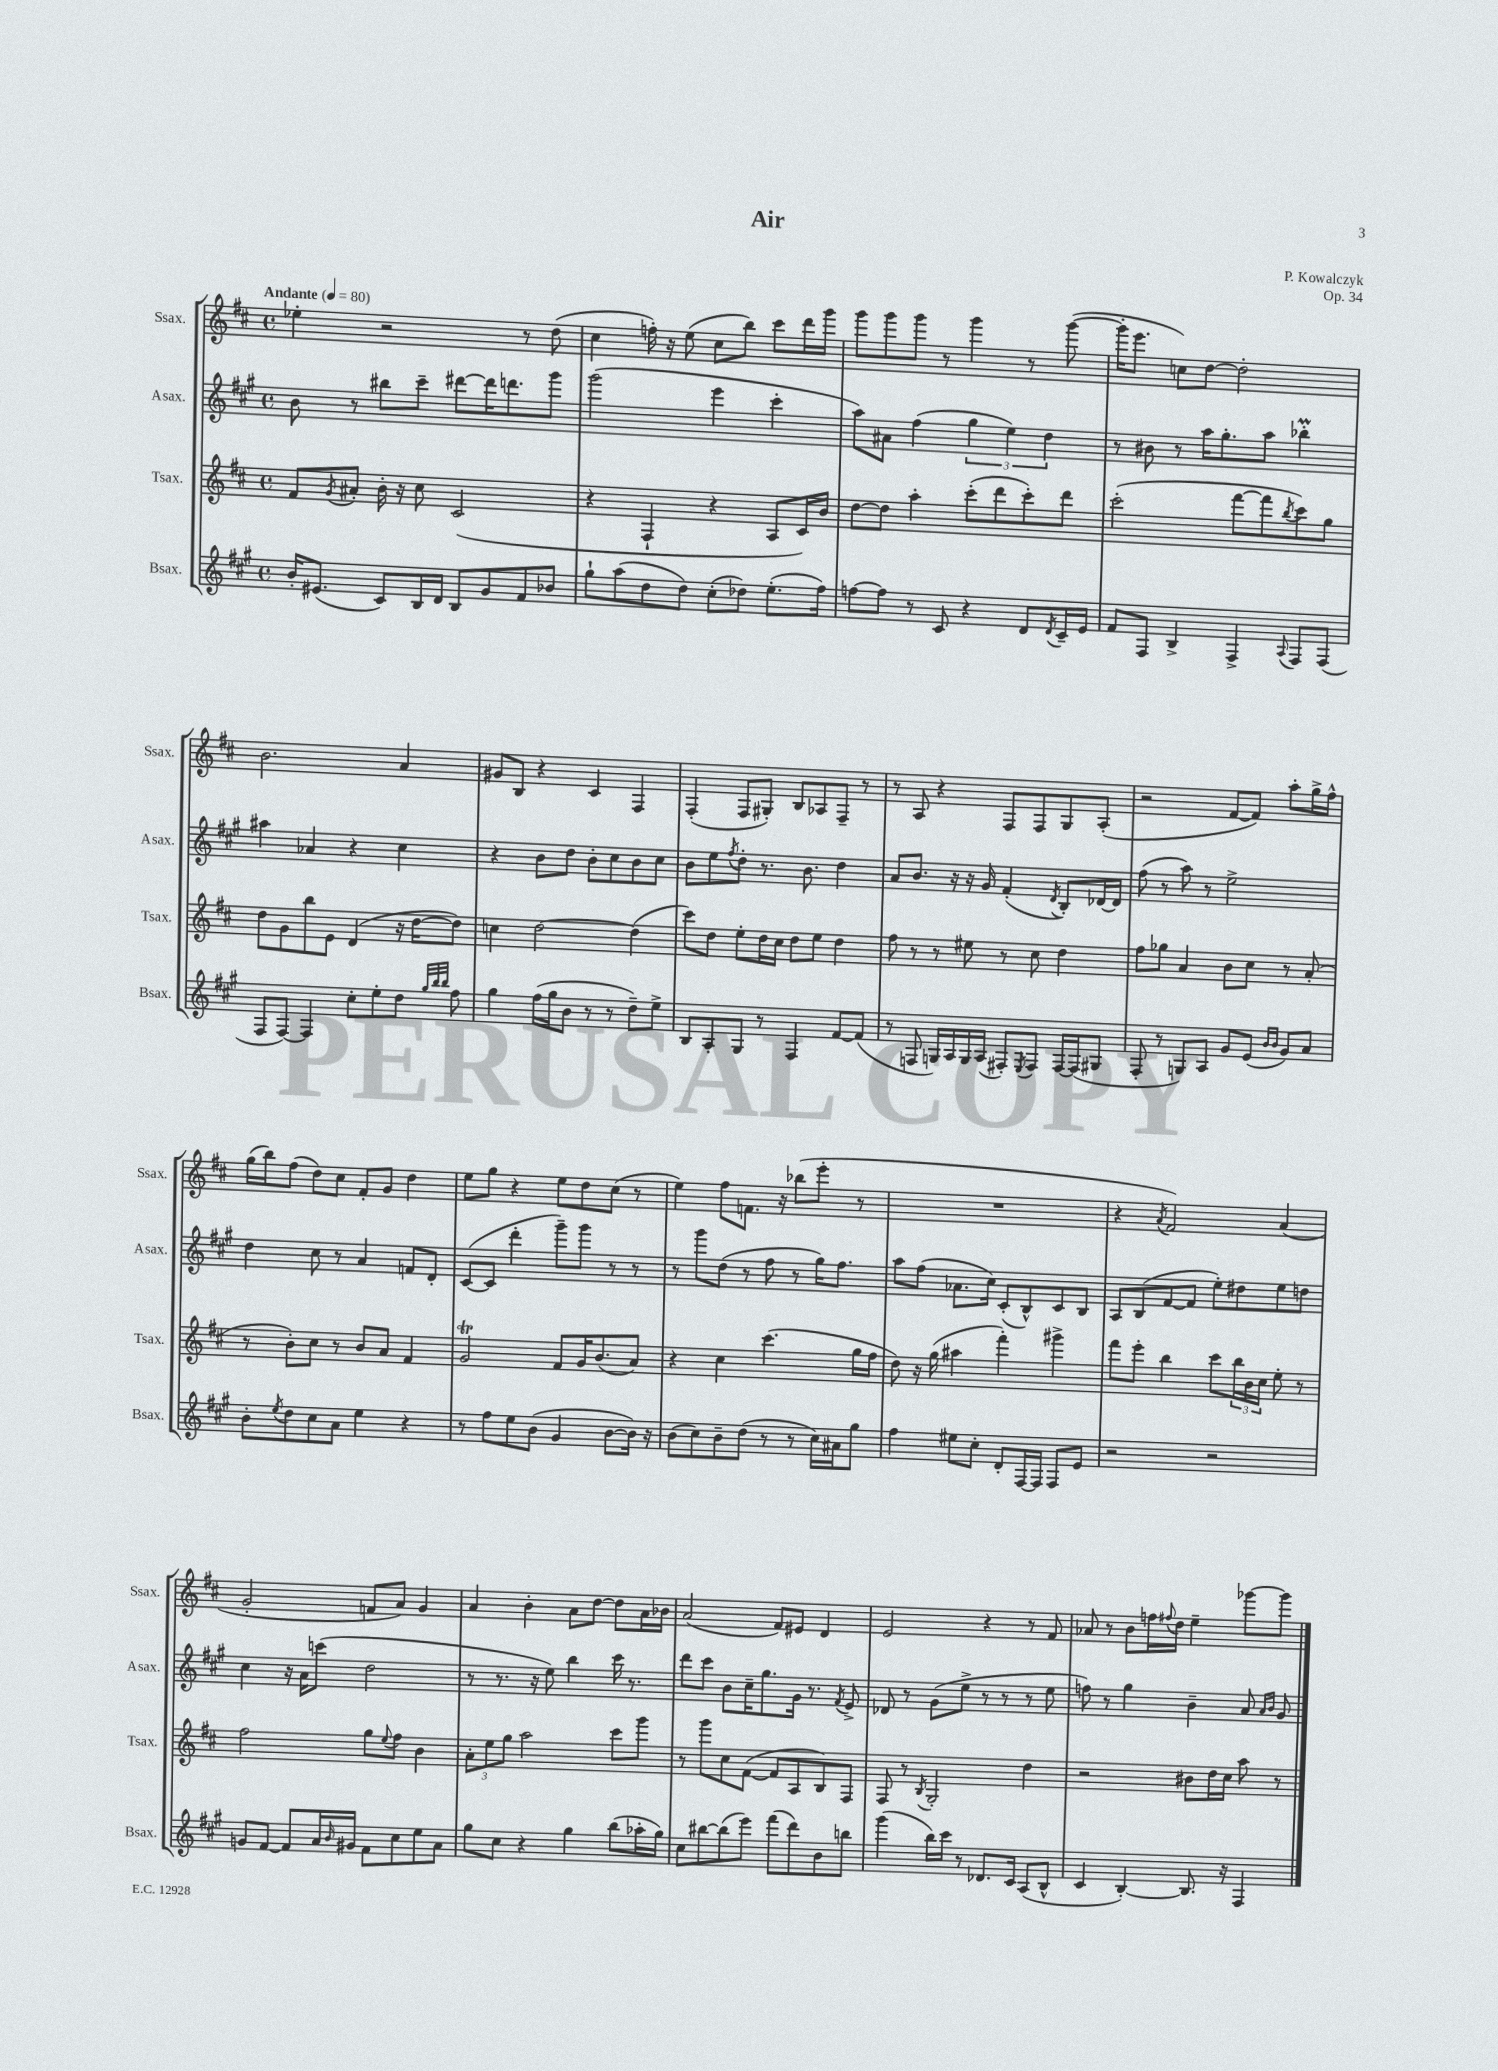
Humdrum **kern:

**kern	**kern	**kern	**kern
*staff4	*staff3	*staff2	*staff1
*clefG2	*clefG2	*clefG2	*clefG2
*k[f#c#g#]	*k[f#c#]	*k[f#c#g#]	*k[f#c#]
*M4/4	*M4/4	*M4/4	*M4/4
*met(c)	*met(c)	*met(c)	*met(c)
*MM80	*MM80	*MM80	*MM80
16b'	8f#	8b	4ee-'
(8.e#	.	.	.
.	8qg	.	.
.	8a#'	8r	.
8c#)	16b'	8bb#	2r
.	16r	.	.
16B	8cc#	8ccc#~	.
16d	.	.	.
8B	(2c#	[8ddd#	.
8g#	.	16ddd#]	.
.	.	8.ddd	.
8f#	.	.	8r
8b-	.	8ggg#	(8dd
=	=	=	=
8gg#`	4r	(2ggg#	4cc#
(8aa	.	.	.
8dd	4F#`	.	16ff')
.	.	.	16r
8dd)	.	.	(8ee
(8cc#'	4r	4eee	8cc#
8dd-)	.	.	8bb)
(8.ee'	8A	4ccc#'	8ccc#
.	16c#)	.	16ddd
16ff#)	16b	.	16ggg
=	=	=	=
[8ff	[8dd	8aa)	8ggg
8ff]	8dd]	8a#	8ggg
8r	4aa'	(4ff#	8ggg
8c#	.	.	8r
4r	(8ccc#'	6gg#	4ggg
.	8ddd	.	.
.	.	6ee)	.
8d	8ccc#')	.	8r
.	.	6dd	.
8qd	.	.	.
16c#~	8ddd	.	([8ggg
16e	.	.	.
=	=	=	=
8f#	(2ccc#'	8r	16ggg']
.	.	.	8.eee
8F#	.	8b#	.
4B^	.	8r	8cc)
.	.	16aa	[8dd
.	.	8.gg#'	.
4F#^	[8fff#	.	2dd']
.	8fff#]	8aa	.
8qqA	8qbb	.	.
8F#	8ccc#)	4bb-'	.
(8F#	8gg	.	.
=	=	=	=
8F#	8dd	4aa#	2.b
[8F#)	8g	.	.
4F#]	8bb	4a-	.
.	8e	.	.
8cc#'	(4d	4r	.
8ee'	.	.	.
8dd	16r	4cc#	4a
.	[16dd	.	.
32qqgg#	.	.	.
32qqbb	.	.	.
32qqbb	.	.	.
8ff#	8dd])	.	.
=	=	=	=
4gg#	4cc	4r	8g#
.	.	.	8B
(16ff#	[2dd	8b	4r
16gg#	.	.	.
8b	.	8dd	.
8r	.	8b'	4c#
8r	.	8cc#	.
8dd~)	(4dd]	8b	4F#
8ee^	.	8cc#	.
=	=	=	=
8B	8ccc#)	8b	(4F#'
8A'	8dd	8ee	.
.	.	8qff#	.
8G#	8ee'	8dd'	8F#
8r	16dd	8.r	8G#')
.	16cc#	.	.
4F#	8dd	.	8B
.	.	8.b	.
.	8ee	.	8A-
[8f#	4dd	4dd	8F#~
(8f#]	.	.	8r
=	=	=	=
8r	8ff#	8a	8r
8F	8r	8.b	8A
16G)	8r	.	4r
16A	.	16r	.
16G	8ee#	16r	.
(16A	.	16g#	.
8F#')	8r	(4f#'	8F#
8qE	.	.	.
8F#	8cc#	.	8F#
.	.	8qd	.
[16F#	4dd	8B')	8G
(16F#]	.	.	.
8G#	.	[16d-	(8A'
.	.	16d-]	.
=	=	=	=
8F#'	8ff#	(8ff#	2r
8r	8gg-	8r	.
8G)	4a	8aa)	.
8A	.	8r	.
8g#	8b	2ee^	[8f#
(8e	8cc#	.	8f#])
16qqb	.	.	.
16qqb	.	.	.
8g#)	8r	.	8aa'
8a	(8a'	.	16gg^
.	.	.	16ff#^^
=	=	=	=
8b'	8r	4dd	(16gg
.	.	.	16bb)
8qee	.	.	.
8dd	8b')	.	(8ff#
8cc#	8cc#	8cc#	8dd)
8a	8r	8r	8cc#
4ee	8b	4a	8f#'
.	8a	.	8g
4r	4f#	8f	4dd
.	.	8d'	.
=	=	=	=
8r	2g	([8c#	8ee
8ff#	.	8c#]	8gg
8ee	.	4ddd'	4r
(8b	.	.	.
4g#	8f#	8ggg#~)	8ee
.	16g	8ggg#	8dd
.	(8.b	.	.
[8b	.	8r	(8cc#
16b])	8a)	8r	8r
16r	.	.	.
=	=	=	=
(8b	4r	8r	4ee)
8cc#)	.	8ggg#	.
8b~	4cc#	(8dd	8ff#
(8dd	.	8r	8.f
8r	(4.ccc#	8ff#	.
.	.	.	16r
8r	.	8r	(8bb-
16cc#)	.	16gg#)	8eee'
16a#	.	8.ff#	.
8gg#	16gg	.	8r
.	16ff#	.	.
=	=	=	=
4ff#	8dd)	8aa	1r
.	16r	(8ff#	.
.	(16gg	.	.
8ee#	4aa#	8.a-	.
8cc#'	.	.	.
.	.	16cc#)	.
8d'	4fff#')	(8c#'	.
[16F#	.	8B^^)	.
16F#]	.	.	.
8F#	4ggg#^	8c#	.
8e	.	8B	.
=	=	=	=
2r	8fff#	8A	4r
.	8eee'	(8B	.
.	.	.	8qa
.	4bb	[8f#	2f#)
.	.	8f#]	.
2r	8ccc#	8ee')	.
.	24bb	8dd#	.
.	24b	.	.
.	24cc#	.	.
.	8ee'	8ee	(4a
.	8r	8dd	.
=	=	=	=
8g	2ff#	4cc#	2g'
[8f#	.	.	.
8f#]	.	16r	.
.	.	16a	.
16a	.	(8ccc	.
16qqb	.	.	.
16g#	.	.	.
8f#	8gg	2dd	8f
.	8qqee	.	.
8cc#	8ff#	.	8a)
8ee	4b	.	4g
8a	.	.	.
=	=	=	=
8gg#	12a'	8r	4a
.	12ee	.	.
8cc#	.	8.r	.
.	12gg	.	.
4r	2aa	.	4b'
.	.	16r	.
.	.	8ee)	.
4gg#	.	4bb	8a
.	.	.	[8dd
(8bb	8ccc#	16ccc#	8dd]
.	.	8.r	.
16aa-'	8ggg	.	16a
16gg#)	.	.	16b-
=	=	=	=
8cc#	8r	8ddd	(2a
[8bb#	8ggg	8ccc#	.
(8bb#]	8cc#	8b	.
8eee)	([8f#	16cc#~	.
.	.	8.gg#	.
(8fff#	8f#]	.	8f#)
8ddd)	8A	16g#	8e#
.	.	8.r	.
8b	8B)	.	4d
.	.	8qf#	.
8bb	8F#	8e^	.
=	=	=	=
(4ggg#	8F#	8d-	2e
.	8r	8r	.
.	8qB	.	.
16bb)	2G'	(8g#	.
16ccc#	.	.	.
8r	.	8ee^	.
8.d-	.	8r	4r
.	.	8r	.
16c#	.	.	.
(8A	4dd	8r	8r
8B^^	.	8ee	8f#
=	=	=	=
4c#	2r	8ff)	8a-
.	.	8r	8r
[4B')	.	4gg#	8b
.	.	.	16ff
.	.	.	8qqff#
.	.	.	16dd
8.B]	8b#	4b~	4ee~
.	16dd	.	.
16r	16cc#	.	.
4F#	8aa	8a	[8ggg-
.	.	16qqa	.
.	.	16qqb	.
.	8r	8g#	8ggg-]
==	==	==	==
*-	*-	*-	*-
